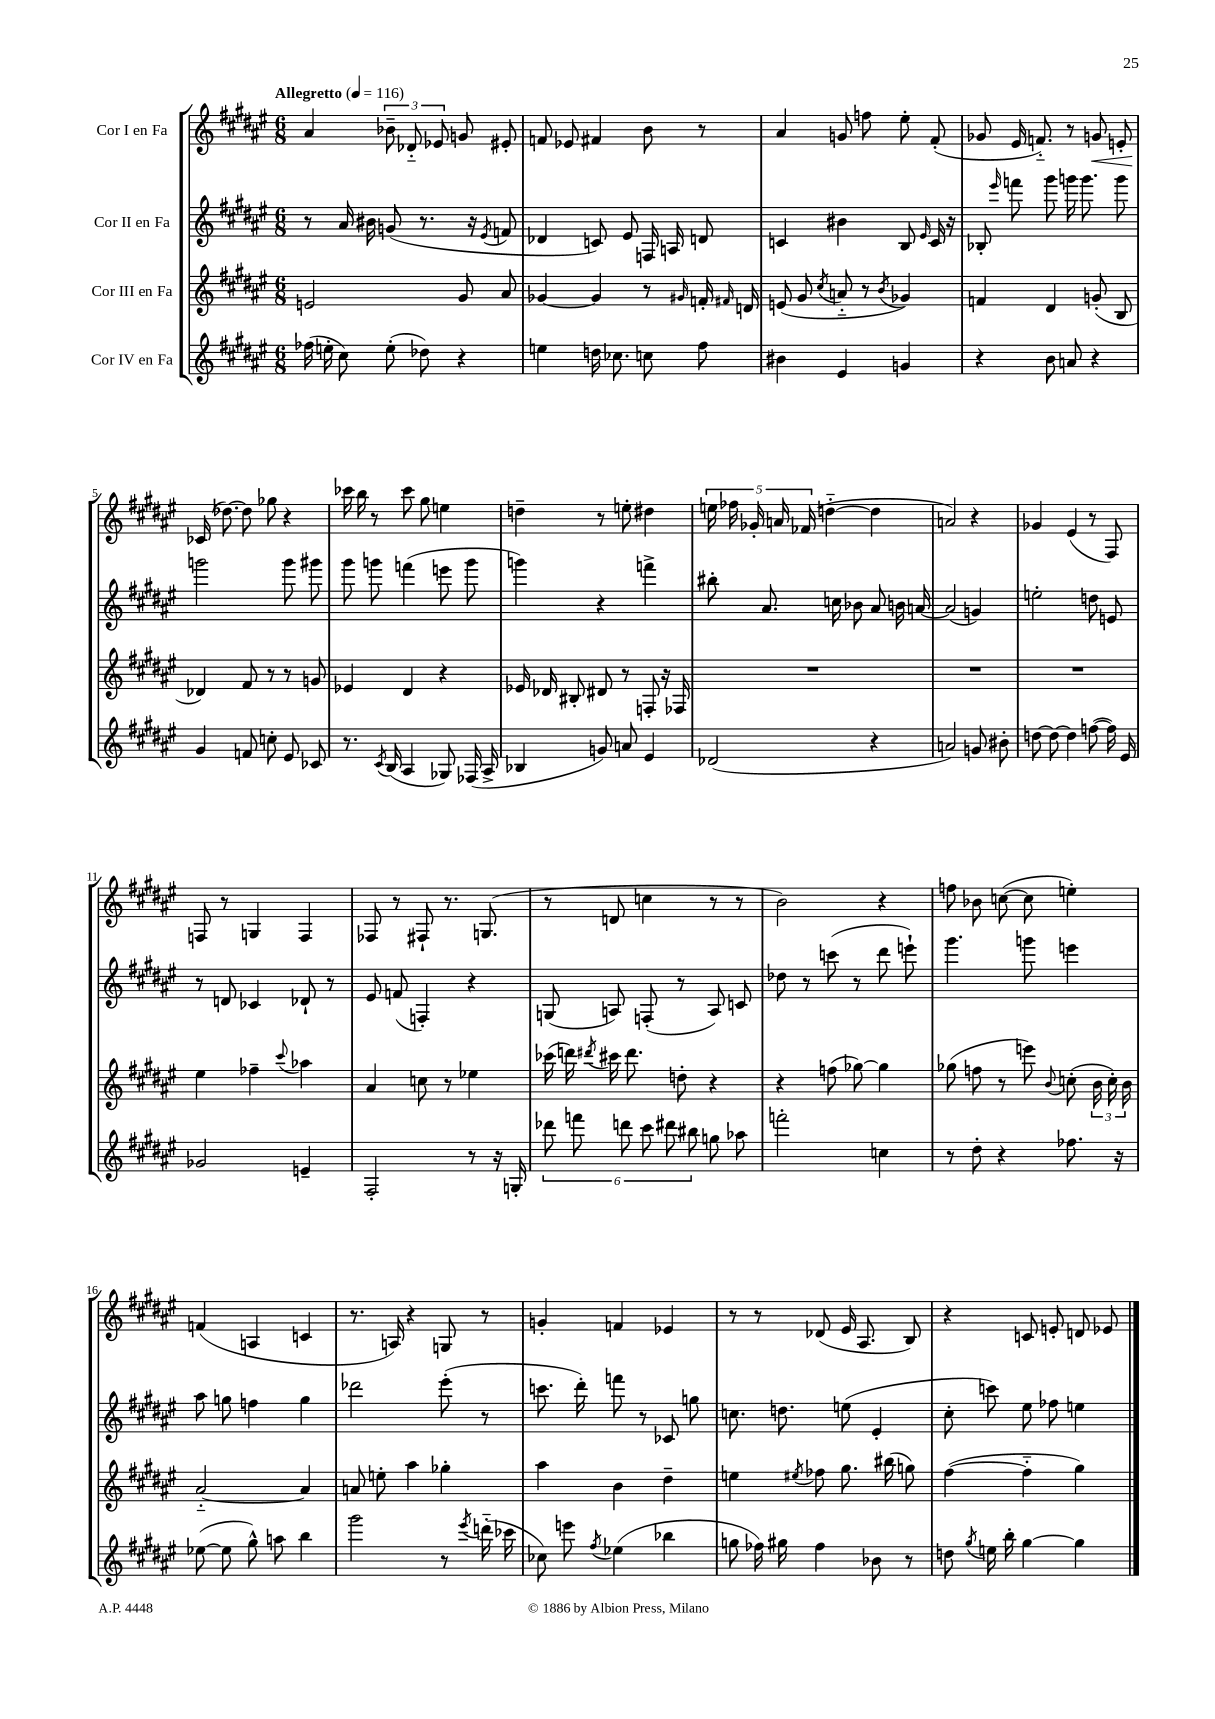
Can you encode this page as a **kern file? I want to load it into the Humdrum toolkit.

**kern	**kern	**kern	**kern	**dynam
*part4	*part3	*part2	*part1	*part1
*staff4	*staff3	*staff2	*staff1	*staff1
*I"Cor IV en Fa	*I"Cor III en Fa	*I"Cor II en Fa	*I"Cor I en Fa	*
*clefG2	*clefG2	*clefG2	*clefG2	*
*k[f#c#g#d#a#e#]	*k[f#c#g#d#a#e#]	*k[f#c#g#d#a#e#]	*k[f#c#g#d#a#e#]	*
*M6/8	*M6/8	*M6/8	*M6/8	*
*MM116	*MM116	*MM116	*MM116	*
=1	=1	=1	=1	=1
!	!	!	!LO:TX:a:B:t=Allegretto	!
(16ff-X\	2en/	8r	4a#/	.
16een'\	.	.	.	.
8cc#\)	.	16a#/	.	.
.	.	16b#X\	.	.
(8ee'\	.	(8gn/	12b-X~\	.
.	.	.	12d-X/	.
8dd-X\)	.	8.r	.	.
.	.	.	12e-X/	.
4r	8g#/	.	8gn/	.
.	.	16r	.	.
.	.	8qe#/	.	.
.	8a#/	8fn/	8e#X'/	.
=2	=2	=2	=2	=2
4een\	[4g-X/	4d-X/	8fn/	.
.	.	.	8e-X/	.
16ddn\	4g-/]	8cn/)	4f#X/	.
8.cc-X\	.	.	.	.
.	.	8e#/	.	.
8ccn\	8r	16Fn/	8b\	.
.	.	16An/	.	.
.	16qqg#X/	.	.	.
8ff#\	16fn'/	8dn/	8r	.
.	16qqf#X/	.	.	.
.	16dn/	.	.	.
=3	=3	=3	=3	=3
4b#X\	(8en/	4cn/	4a#/	.
.	8g#/	.	.	.
.	8qcc#/	.	.	.
4e#/	8an/	4b#X\	8gn/	.
.	8r	.	8ffn\	.
.	8qb/	.	.	.
4gn/	4g-X/)	8B/	8ee#'\	.
.	.	16qqe#/	.	.
.	.	16c/	(8f#'/	.
.	.	16r	.	.
=4	=4	=4	=4	=4
4r	4fn/	8B-X'/	8g-X/	.
.	.	16qqeee#/	.	.
.	.	8fffn\	16e#/	.
.	.	.	8.fn/)	.
8b\	4d#/	8ggg#\	.	.
8an/	.	16gggn\	8r	.
.	.	8.ggg\	.	.
!	!	!	!	!LO:HP:b
4r	(8gn'/	.	8gn/	<
.	8B/	8ggg\	8en'/	.
!!LO:LB:g=z
=5	=5	=5	=5	=5
4g#/	4d-X/)	2gggn\	(16c-X/	.
.	.	.	[8.dd-X\)	[
8fn/	8f#/	.	8dd-\]	.
8ccn'\	8r	.	8gg-X\	.
8e#/	8r	8ggg\	4r	.
8c-X/	8gn/	8ggg#X\	.	.
=6	=6	=6	=6	=6
8.r	4e-X/	8ggg#\	16ccc-X\	.
.	.	.	16bb\	.
.	.	8gggn\	8r	.
8qc#/	.	.	.	.
(16B/	.	.	.	.
4A#/	4d#/	(4fffn\	8ccc-\	.
.	.	.	8gg#\	.
8G-X/)	4r	8eeen\	4een\	.
(16F-X/	.	8ggg\	.	.
16A#^/	.	.	.	.
=7	=7	=7	=7	=7
4B-X/	16e-X/	4gggn\)	4ddn~\	.
.	16d-X/	.	.	.
.	8B#X'/	.	.	.
8gn/)	8d#X/	4r	8r	.
8an/	8r	.	8een'\	.
4e#/	8Fn'/	4fffn^\	4dd#X\	.
.	16r	.	.	.
.	16F-X/	.	.	.
=8	=8	=8	=8	=8
(2d-X/	2.r	8bb#X'\	20een\	.
.	.	.	20ff-X\	.
.	.	.	20g-X'/	.
.	.	8.a#/	.	.
.	.	.	20an/	.
.	.	.	(20f-X/	.
.	.	.	[4ddn\	.
.	.	16ccn\	.	.
.	.	8b-X\	.	.
4r	.	8a#/	4dd\]	.
.	.	16bn\	.	.
.	.	[16an/	.	.
=9	=9	=9	=9	=9
2an/)	2.r	(2a/]	2an/)	.
8gn/	.	4gn/)	4r	.
8b#X'\	.	.	.	.
=10	=10	=10	=10	=10
[8ddn\	2.r	2een'\	4g-X/	.
8dd\_	.	.	.	.
4dd\]	.	.	(4e#/	.
([8ffn\	.	8ddn\	8r	.
16ff\])	.	8en/	8F#/)	.
16e#/	.	.	.	.
!!LO:LB:g=z
=11	=11	=11	=11	=11
2g-X/	4ee#\	8r	8Fn/	.
.	.	8dn/	8r	.
.	4ff-X~\	4c-X/	4Gn/	.
.	8qqccc#/	.	.	.
4en~/	4aa-X\	8d-X`/	4F/	.
.	.	8r	.	.
=12	=12	=12	=12	=12
2F#'/	4a#/	8e#/	8F-X/	.
.	.	(8fn/	8r	.
.	8ccn\	4Fn'/)	8F#X`/	.
.	8r	.	8.r	.
8r	4ee-X\	4r	.	.
.	.	.	(8.Gn/	.
16r	.	.	.	.
16Gn'/	.	.	.	.
=13	=13	=13	=13	=13
12ddd-X\	(16ccc-X\	(8Gn/	8r	.
.	16dddn\)	.	.	.
12fffn\	.	.	.	.
.	8qddd#X/	.	.	.
.	16ccc#X\	8An/)	8dn/	.
12dddn\	.	.	.	.
.	8.ddd#\	.	.	.
12ccc#\	.	(8Fn'/	4ccn\	.
12ddd#X\	.	.	.	.
.	8ddn'\	8r	.	.
12bb#X\	.	.	.	.
8ggn\	4r	8A/)	8r	.
8aa-X\	.	8cn/	8r	.
=14	=14	=14	=14	=14
2fffn'\	4r	8dd-X\	2b\)	.
.	.	8r	.	.
.	(8ffn\	(8cccn\	.	.
.	[8gg-X\)	8r	.	.
4ccn\	4gg-\]	8ddd#\	4r	.
.	.	8eeen`\)	.	.
=15	=15	=15	=15	=15
8r	(8gg-X\	4.ggg#\	8ffn\	.
8dd#'\	8ffn\	.	8b-X\	.
4r	8r	.	([8ccn\	.
.	8eeen\)	8gggn\	8cc\]	.
.	8qqb/	.	.	.
8.ff-X\	(8ccn'\	4eeen\	4een'\)	.
.	24b\	.	.	.
.	24cc'\)	.	.	.
16r	.	.	.	.
.	24b\	.	.	.
!!LO:LB:g=z
=16	=16	=16	=16	=16
([8ee-X\	[2a#/	8aa#\	(4fn/	.
8ee-\]	.	8ggn\	.	.
8gg#^^\)	.	4ffn\	4An/	.
8aan\	.	.	.	.
4bb\	4a#/]	4gg\	4cn/	.
=17	=17	=17	=17	=17
2ggg#\	8an/	2ddd-X\	8.r	.
.	8een'\	.	.	.
.	.	.	16An/)	.
.	4aa#\	.	4r	.
8r	4gg-X'\	(8eee#'\	8Gn/	.
8qeee#/	.	.	.	.
(16dddn\	.	8r	8r	.
16ccc-X\	.	.	.	.
=18	=18	=18	=18	=18
8cc-X\)	4aa#\	8.cccn\	4gn'/	.
8eeen\	.	.	.	.
.	.	16ddd#'\)	.	.
8qff#/	.	.	.	.
(4ee-X\	4b\	8fffn\	4fn/	.
.	.	8r	.	.
4bb-X\	4dd#~\	8c-X/	4e-X/	.
.	.	8ggn\	.	.
=19	=19	=19	=19	=19
8ggn\	4een\	8.ccn\	8r	.
16ff-X\)	.	.	8r	.
16gg#X\	.	8.ddn\	.	.
.	8qee#X/	.	.	.
4ff-\	8ff-X\	.	(8d-X/	.
.	8.gg#\	(8een\	16e#/	.
.	.	.	8.A#/	.
8b-X\	.	4e#'/	.	.
.	(16bb#X\	.	.	.
8r	8ggn\)	.	8B/)	.
=20	=20	=20	=20	=20
8ddn\	([4ff#\	8cc#'\	4r	.
8qgg#/	.	.	.	.
16een\	.	8cccn\)	.	.
16bb'\	.	.	.	.
[4gg#\	4ff#\]	8ee#\	8cn/	.
.	.	8ff-X\	8en'/	.
4gg#\]	4gg#\)	4een\	8dn/	.
.	.	.	8e-X/	.
==	==	==	==	==
*-	*-	*-	*-	*-
